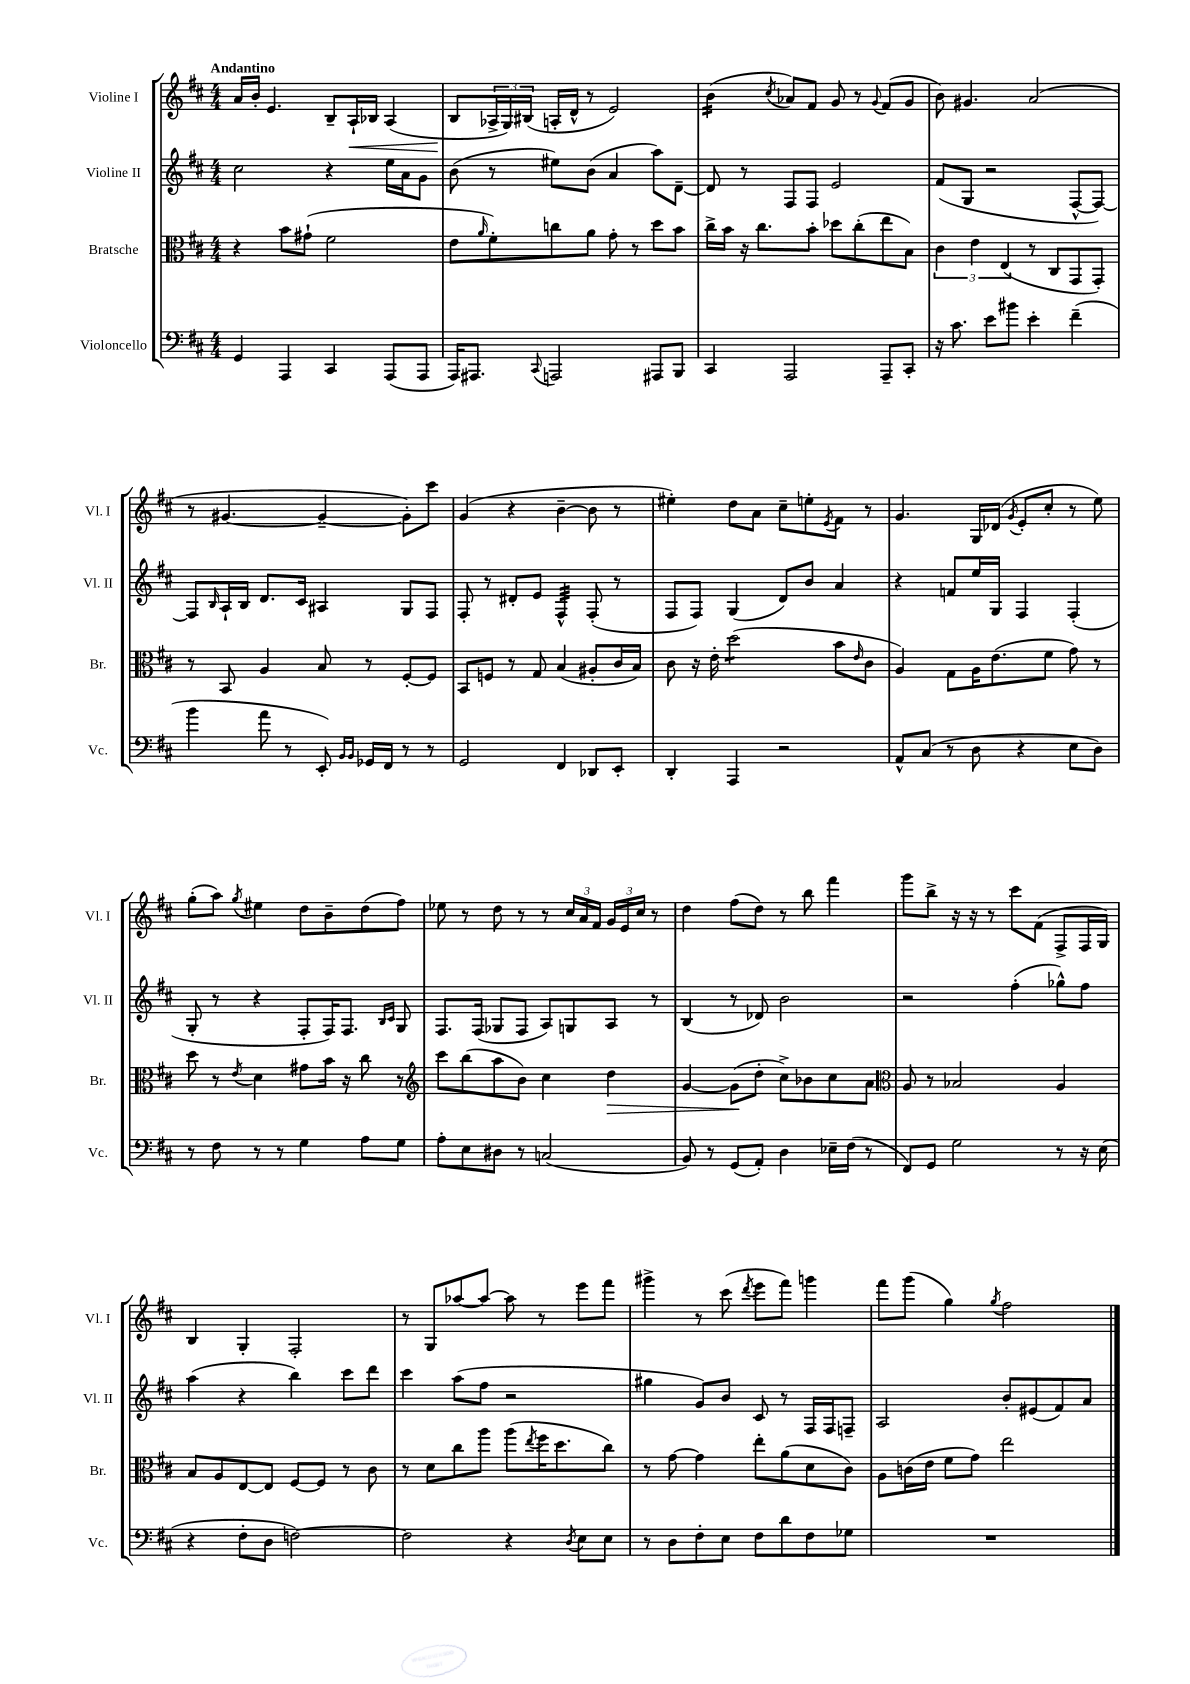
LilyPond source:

<<
\new StaffGroup <<
\new Staff = "s0" \with { instrumentName = "Violine I" shortInstrumentName = "Vl. I" } {
    \clef treble \key d \major \numericTimeSignature \time 4/4 \tempo "Andantino"
    a'16 b'16-. e'4. b8-- a16-!\< bes16 a4( |
    b8\! \tuplet 3/2 { aes16-> g16) bis16( } a16-. d'16-^ r8 e'2) |
    b'4:16( \acciaccatura { cis''8 } aes'8) fis'8 g'8 r8 \appoggiatura { g'8 } fis'8( g'8 |
    b'8) gis'4. a'2( |
    r8 gis'4.~ gis'4~-- gis'8-.) cis'''8 |
    g'4( r4 b'4~-- b'8 r8 |
    eis''4-.) d''8 a'8 cis''8-- e''8-. \acciaccatura { e'8 } fis'8 r8 |
    g'4. g16 des'16( \acciaccatura { g'8 } e'8-. cis''8-. r8 e''8) |
    g''8-.( a''8) \acciaccatura { g''8 } eis''4 d''8 b'8-- d''8( fis''8) |
    ees''8 r8 d''8 r8 r8 \tuplet 3/2 { cis''16 a'16 fis'16 } \tuplet 3/2 { g'16 e'16 cis''16 } r8 |
    d''4 fis''8( d''8) r8 b''8 fis'''4 |
    g'''8 b''8-> r16 r16 r8 cis'''8 fis'8( fis8-> fis16 g16) |
    b4 g4-. fis2-. |
    r8 g8 aes''8~ aes''8~ aes''8 r8 e'''8 fis'''8 |
    gis'''4-> r8 cis'''8( \acciaccatura { d'''8 } e'''8 fis'''8) g'''4 |
    fis'''8 g'''8( g''4) \acciaccatura { g''8 } fis''2 \bar "|." |
}
\new Staff = "s1" \with { instrumentName = "Violine II" shortInstrumentName = "Vl. II" } {
    \clef treble \key d \major \numericTimeSignature \time 4/4
    cis''2 r4 e''16 a'16 g'8 |
    b'8( r8 eis''8) b'8( a'4 a''8) d'8~-- |
    d'8 r8 fis8 fis8 e'2 |
    fis'8( g8 r2 fis8~-^ fis8~) |
    fis8 \grace { b16 } a16-! b16 d'8. cis'16 ais4 g8 fis8 |
    fis8-. r8 dis'8-. e'8 fis4:32-^ fis8-.( r8 |
    fis8 fis8) g4( d'8) b'8 a'4 |
    r4 f'8 e''16 g16 fis4 fis4-.( |
    g8-. r8 r4 fis8-. fis16) fis8. \grace { b16 cis'16 } g8 |
    fis8. fis16( ges8 fis8 a8) g8 a8 r8 |
    b4( r8 des'8) b'2 |
    r2 fis''4-.( ges''8-^) fis''8 |
    a''4( r4 b''4) cis'''8 d'''8 |
    cis'''4 a''8( fis''8 r2 |
    gis''4 g'8) b'8 cis'8 r8 fis16 fis16 f8-- |
    a2 b'8-. eis'8( fis'8) a'8 \bar "|." |
}
\new Staff = "s2" \with { instrumentName = "Bratsche" shortInstrumentName = "Br." } {
    \clef alto \key d \major \numericTimeSignature \time 4/4
    r4 b'8 gis'8-!( fis'2 |
    e'8 \grace { a'16 } fis'8-.) c''8 a'8 g'8-. r8 d''8 b'8 |
    cis''16-> b'16 r16 cis''8. b'8-. des''8 cis''8-.( e''8 b8) |
    \tuplet 3/2 { cis'4 e'4 e4( } r8 cis8 g,8 g,8-.) |
    r8 b,8 a4 b8 r8 fis8~-. fis8 |
    b,8 f8 r8 g8 b4( ais8-. cis'16 b16) |
    cis'8 r16 e'16-. d''2:8( b'8 \grace { e'16 } cis'8 |
    a4) g8 a16 e'8.( fis'8 g'8) r8 |
    d''8 r8 \acciaccatura { e'8 } d'4 gis'8 b'16 r16 cis''8 r8 |
    \clef treble cis'''8 b''8( a''8 b'8) cis''4 d''4\> |
    g'4~ g'8\!( d''8-. cis''8->) bes'8 cis''8 a'8 |
    \clef alto a8 r8 bes2 a4 |
    b8 a8 e8~ e8 fis8~ fis8 r8 cis'8 |
    r8 d'8 cis''8 a''8 a''8( \acciaccatura { e''8 } fis''16 d''8. cis''8) |
    r8 g'8~ g'4 e''8-. a'8( d'8 cis'8) |
    a8 c'16( e'16 fis'8 g'8) e''2 \bar "|." |
}
\new Staff = "s3" \with { instrumentName = "Violoncello" shortInstrumentName = "Vc." } {
    \clef bass \key d \major \numericTimeSignature \time 4/4
    g,4 a,,4 cis,4 a,,8( a,,8 |
    a,,16) ais,,8. \appoggiatura { cis,8 } a,,2 ais,,8 b,,8 |
    cis,4 a,,2 a,,8-- cis,8-. |
    r16 cis'8. e'8 bis'8 e'4-. fis'4--( |
    b'4 a'8 r8 e,8-.) \grace { b,16 b,16 } ges,16 fis,16 r8 r8 |
    g,2 fis,4 des,8 e,8-. |
    d,4-. a,,4 r2 |
    a,8-^ cis8( r8 d8 r4 e8 d8) |
    r8 fis8 r8 r8 g4 a8 g8 |
    a8-. e8 dis8 r8 c2( |
    b,8) r8 g,8( a,8-.) d4 ees16-- fis16( r8 |
    fis,8) g,8 g2 r8 r16 e16( |
    r4 fis8-. d8 f2~) |
    f2 r4 \acciaccatura { d8 } e8 e8 |
    r8 d8 fis8-. e8 fis8 d'8 fis8 ges8 |
    R1 \bar "|." |
}
>>
>>
\layout { \context { \Score \remove "Bar_number_engraver" } }
